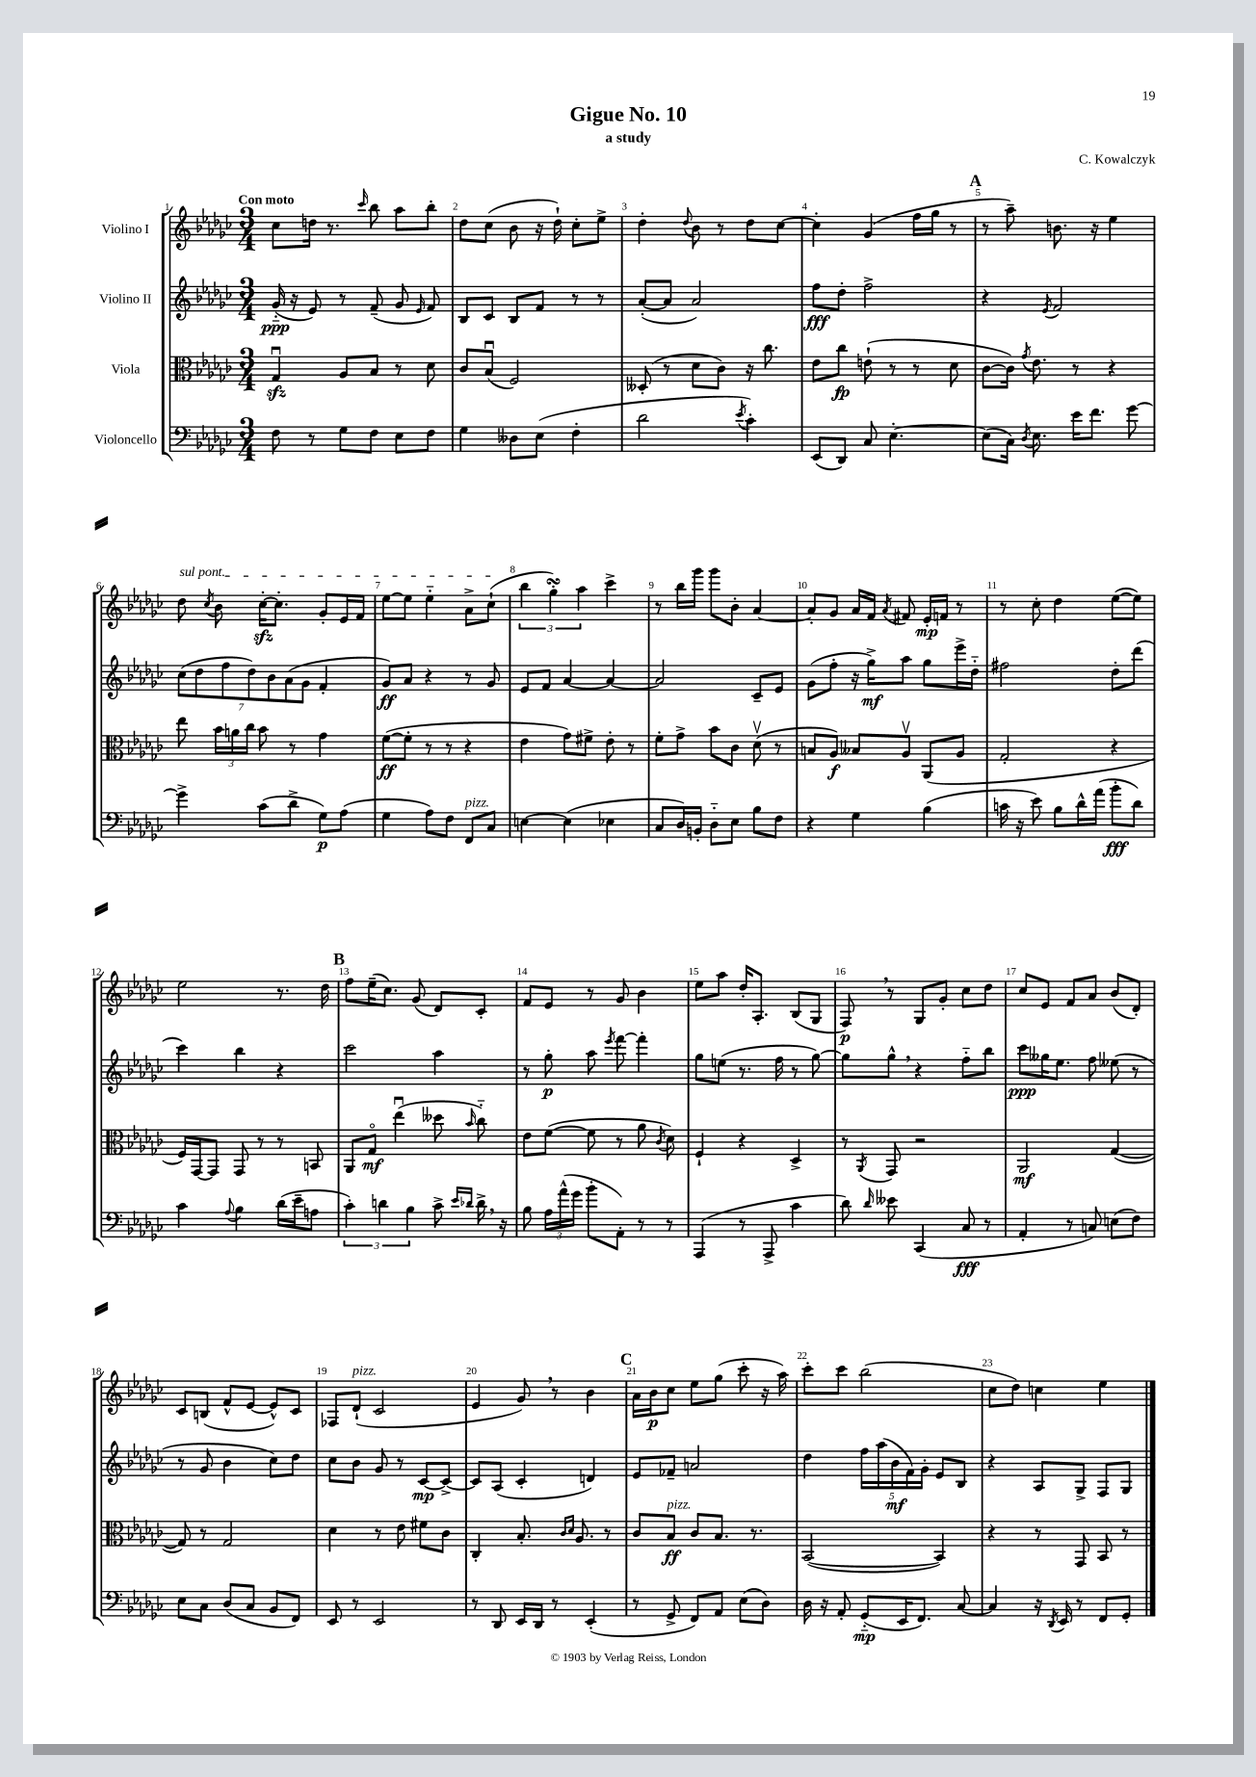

**kern	**dynam	**kern	**dynam	**kern	**dynam	**kern	**dynam
*part4	*part4	*part3	*part3	*part2	*part2	*part1	*part1
*staff4	*staff4	*staff3	*staff3	*staff2	*staff2	*staff1	*staff1
*I"Violoncello	*	*I"Viola	*	*I"Violino II	*	*I"Violino I	*
*clefF4	*	*clefC3	*	*clefG2	*	*clefG2	*
*k[b-e-a-d-g-c-]	*	*k[b-e-a-d-g-c-]	*	*k[b-e-a-d-g-c-]	*	*k[b-e-a-d-g-c-]	*
*M3/4	*	*M3/4	*	*M3/4	*	*M3/4	*
=1	=1	=1	=1	=1	=1	=1	=1
!	!	!	!	!	!	!LO:TX:a:B:t=Con moto	!
8F\	.	4G-zzu/	.	(16g-/	ppp	8cc-\L	.
.	.	.	.	16r	.	.	.
8r	.	.	.	8e-/)	.	16ddn\Jk	.
.	.	.	.	.	.	8.r	.
8G-\L	.	8A-/L	.	8r	.	.	.
.	.	.	.	.	.	16qqccc-/	.
8F\J	.	8B-/J	.	(8f~/	.	8bb-\	.
8E-\L	.	8r	.	8g-/	.	8aa-\L	.
.	.	.	.	16qqe-/	.	.	.
8F\J	.	8d-\	.	8f/)	.	8bb-'\J	.
=2	=2	=2	=2	=2	=2	=2	=2
4G-\	.	8c-/L	.	8B-/L	.	8dd-\L	.
.	.	(8B-u/J	.	8c-/J	.	(8cc-\J	.
8D--X\L	.	2F/)	.	8B-/L	.	8b-\	.
(8E-\J	.	.	.	8f/J	.	16r	.
.	.	.	.	.	.	16dd-`\)	.
4F'\	.	.	.	8r	.	8cc-'\L	.
.	.	.	.	8r	.	8ee-^\J	.
=3	=3	=3	=3	=3	=3	=3	=3
2d-\	.	(8D--X'/	.	([8a-'/L	.	4dd-'\	.
.	.	8r	.	8a-/J]	.	.	.
.	.	.	.	.	.	8qqdd-/	.
.	.	8d-\L	.	2a-/)	.	8b-\	.
.	.	8c-\J)	.	.	.	8r	.
8qe-/	.	.	.	.	.	.	.
4c-'\)	.	16r	.	.	.	8dd-\L	.
.	.	8.cc-\	.	.	.	.	.
.	.	.	.	.	.	[8cc-\J	.
=4	=4	=4	=4	=4	=4	=4	=4
(8EE-/L	.	8e-\L	.	8ff\L	fff	4cc-'\]	.
8DD-/J)	.	8cc-\J	fp	8dd-'\J	.	.	.
8C-/	.	(8en`\	.	2ff^\	.	(4g-/	.
[4.E-'\	.	8r	.	.	.	.	.
.	.	8r	.	.	.	16ff\LL	.
.	.	.	.	.	.	16gg-\JJ	.
.	.	8d-\	.	.	.	8r	.
!!LO:REH:place=s1:t=A
=5	=5	=5	=5	=5	=5	=5	=5
(8E-\L]	.	[8c-\L	.	4r	.	8r	.
16C-\Jk)	.	16c-\Jk])	.	.	.	8aa-~\)	.
8qD-/	.	8qg-/	.	.	.	.	.
8.E-\	.	8.e-\	.	.	.	.	.
.	.	.	.	8qe-/	.	.	.
.	.	.	.	2f/	.	8.bn\	.
16e-\KL	.	8r	.	.	.	.	.
8.f\J	.	.	.	.	.	16r	.
.	.	4r	.	.	.	4ee-\	.
[8g-\	.	.	.	.	.	.	.
!!LO:LB:g=z
=6	=6	=6	=6	=6	=6	=6	=6
!	!	!	!	!	!	!LO:TX:a:i:t=sul pont.	!
4g-^\]	.	8ee-\	.	(14cc-\L	.	8dd-\	.
.	.	.	.	14dd-\	.	.	.
.	.	.	.	.	.	8qcc-/	.
.	.	24b-\LL	.	.	.	8b-\	.
.	.	.	.	14ff\	.	.	.
.	.	24an\	.	.	.	.	.
.	.	24cc-\JJ	.	.	.	.	.
.	.	.	.	14dd-\)	.	.	.
(8c-\L	.	8b-\	.	.	.	[16cc-zz'\KL	.
.	.	.	.	14b-\	.	.	.
.	.	.	.	.	.	8.cc-'\J]	.
.	.	.	.	(14a-\	.	.	.
8d-^\J	.	8r	.	.	.	.	.
.	.	.	.	14g-\J	.	.	.
8G-\L)	p	4g-\	.	4f'/	.	8g-'/L	.
(8A-\J	.	.	.	.	.	16e-/L	.
.	.	.	.	.	.	16f/JJ	.
=7	=7	=7	=7	=7	=7	=7	=7
4G-\	.	([8f\L	ff	8g-/L)	ff	[8ee-\L	.
.	.	8f'\J]	.	8a-/J	.	8ee-\J]	.
8A-\L)	.	8r	.	4r	.	4ee-\	.
8F\J	.	8r	.	.	.	.	.
!LO:TX:a:i:t=pizz.	!	!	!	!	!	!	!
8FF/L	.	4r	.	8r	.	8a-^\L	.
8C-/J	.	.	.	8g-/	.	(8cc-`\J	.
=8	=8	=8	=8	=8	=8	=8	=8
[4En\	.	4e-\	.	8e-/L	.	6bb-\	.
.	.	.	.	8f/J	.	.	.
.	.	.	.	.	.	6gg-sSSs'\)	.
(4E\]	.	8g-\L)	.	[4a-/	.	.	.
.	.	.	.	.	.	6aa-\	.
.	.	8f#X^\J	.	.	.	.	.
4E-X\	.	8e-'\	.	4a-/_	.	4ccc-^\	.
.	.	8r	.	.	.	.	.
=9	=9	=9	=9	=9	=9	=9	=9
8C-/L	.	8f'\L	.	2a-/]	.	8r	.
16D-/L)	.	8g-^\J	.	.	.	16bb-\LL	.
16BBn'/JJ	.	.	.	.	.	16ggg-\JJ	.
8D-\L	.	8b-\L	.	.	.	8ggg-\L	.
8E-\J	.	8c-\J	.	.	.	8b-'\J	.
8B-\L	.	(8d-v\	.	8c-~/L	.	[4a-/	.
8F\J	.	8r	.	8e-/J	.	.	.
=10	=10	=10	=10	=10	=10	=10	=10
4r	.	8Bn/L	.	(8g-\L	.	8a-'/L]	.
.	.	8A-/J)	f	8ff'\J	.	8g-/J	.
4G-\	.	8B--X/L	.	16r	.	16a-/LL	.
.	.	.	.	16gg-^\KL)	mf	16f/JJ	.
.	.	.	.	.	.	8qa-/	.
.	.	8A-v/J	.	8aa-\J	.	8f#X/	.
(4B-\	.	(8AA-/L	.	8gg-\L	.	16e-'/LL	mp
.	.	.	.	.	.	16fn/JJ	.
.	.	8A-/J	.	16eee-^\L	.	8r	.
.	.	.	.	16dd-\JJ	.	.	.
=11	=11	=11	=11	=11	=11	=11	=11
16cn\	.	2G-'/	.	2ff#X\	.	8r	.
16r	.	.	.	.	.	.	.
8e-\)	.	.	.	.	.	8cc-'\	.
8B-\L	.	.	.	.	.	4dd-\	.
16d-^^\L	.	.	.	.	.	.	.
(16a-\JJ	.	.	.	.	.	.	.
8b-'\L	fff	4r	.	8dd-'\L	.	([8ee-\L	.
8d-\J)	.	.	.	(8ddd-\J	.	8ee-\J])	.
!!LO:LB:g=z
=12	=12	=12	=12	=12	=12	=12	=12
4c-\	.	16F/LL)	.	4ccc-\)	.	2ee-\	.
.	.	[16GG-/J	.	.	.	.	.
.	.	8GG-/J]	.	.	.	.	.
8qqA-/	.	.	.	.	.	.	.
4B-\	.	8GG-/	.	4bb-\	.	.	.
.	.	8r	.	.	.	.	.
(16d-\LL	.	8r	.	4r	.	8.r	.
16e-~\J	.	.	.	.	.	.	.
8An\J	.	8BBn/	.	.	.	.	.
.	.	.	.	.	.	16dd-\	.
!!LO:REH:place=s1:t=B
=13	=13	=13	=13	=13	=13	=13	=13
6c-'\)	.	8AA-/L	.	2ccc-\	.	8ff\L	.
.	.	8G-/J	mf	.	.	(16ee-~\K	.
6dn\	.	.	.	.	.	.	.
.	.	.	.	.	.	8.cc-\J)	.
.	.	(4ee-u\	.	.	.	.	.
6B-\	.	.	.	.	.	.	.
.	.	.	.	.	.	(8g-/	.
8c-^\	.	8dd--X\	.	4aa-\	.	8d-/L)	.
16qqe-/LL	.	.	.	.	.	.	.
16qqd-X/JJ	.	16qqb-/	.	.	.	.	.
16d-^,\	.	8cc-\)	.	.	.	8c-'/J	.
16r	.	.	.	.	.	.	.
=14	=14	=14	=14	=14	=14	=14	=14
8B-\	.	8e-\L	.	8r	.	8f/L	.
24A-\LL	.	([8f\J	.	8gg-'\	p	8e-/J	.
(24a-^^\	.	.	.	.	.	.	.
24g-\JJ	.	.	.	.	.	.	.
8b-'\L	.	8f\]	.	8aa-\	.	8r	.
.	.	.	.	8qeee-/	.	.	.
8AA-'\J)	.	8r	.	[8fff\	.	8g-/	.
8r	.	8a-\	.	4fff'\]	.	4b-\	.
.	.	8qc-/	.	.	.	.	.
8r	.	8d-\)	.	.	.	.	.
=15	=15	=15	=15	=15	=15	=15	=15
(4AAA-/	.	4F`/	.	8gg-\L	.	8ee-\L	.
.	.	.	.	(8een\J	.	8aa-\J	.
8r	.	4r	.	8.r	.	16dd-'/KL	.
.	.	.	.	.	.	8.A-'/J	.
8AAA-^/	.	.	.	.	.	.	.
.	.	.	.	16ff\	.	.	.
4c-\	.	4D-^/	.	8r	.	(8B-/L	.
.	.	.	.	[8gg-\)	.	8G-/J	.
=16	=16	=16	=16	=16	=16	=16	=16
8d-\)	.	8r	.	8gg-\L]	.	8F,/)	p
16qqd-/	.	8qAA-/	.	.	.	.	.
8e--X\	.	8GG-/	.	8gg-^^,\J	.	8r	.
(4CC-/	.	2r	.	4r	.	8G-/L	.
.	.	.	.	.	.	8g-'/J	.
8C-/	fff	.	.	8ff\L	.	8cc-\L	.
8r	.	.	.	8bb-\J	.	8dd-\J	.
=17	=17	=17	=17	=17	=17	=17	=17
4AA-'/	.	2AA-/	mf	8ccc-\L	ppp	8cc-/L	.
.	.	.	.	16gg--X\K	.	8e-/J	.
.	.	.	.	8.ee-\J	.	.	.
8r	.	.	.	.	.	8f/L	.
8Cn/)	.	.	.	8ff\	.	8a-/J	.
(8En\L	.	([4G-/	.	(8ee--X\	.	(8b-/L	.
8F\J)	.	.	.	8r	.	8d-'/J)	.
!!LO:LB:g=z
=18	=18	=18	=18	=18	=18	=18	=18
8E-\L	.	8G-/])	.	8r	.	8c-/L	.
8C-\J	.	8r	.	8g-/	.	(8Bn/J	.
(8D-/L	.	2G-/	.	4b-\	.	8f^^/L	.
8C-/J	.	.	.	.	.	[8e-/J	.
8BB-/L	.	.	.	8cc-\L)	.	8e-^^/L])	.
8FF/J)	.	.	.	8dd-\J	.	8c-/J	.
=19	=19	=19	=19	=19	=19	=19	=19
8EE-/	.	4d-\	.	8cc-\L	.	8F-X/L	.
!	!	!	!	!	!	!LO:TX:a:i:t=pizz.	!
8r	.	.	.	8b-\J	.	(8d-`/J	.
2EE-/	.	8r	.	8g-/	.	2c-/	.
.	.	8e-\	.	8r	.	.	.
.	.	8f#X\L	.	[8c-/L	mp	.	.
.	.	8c-\J	.	8c-^/J_	.	.	.
=20	=20	=20	=20	=20	=20	=20	=20
8r	.	4C-'/	.	8c-/L]	.	4e-/	.
8DD-/	.	.	.	(8A-/J	.	.	.
16EE-/LL	.	8.B-'/	.	4c-'/	.	8g-,/)	.
16DD-/JJ	.	.	.	.	.	.	.
8r	.	.	.	.	.	8r	.
.	.	16qqc-/LL	.	.	.	.	.
.	.	16qqd-/JJ	.	.	.	.	.
.	.	8.A-/	.	.	.	.	.
(4EE-'/	.	.	.	4dn/)	.	4b-\	.
.	.	8r	.	.	.	.	.
!!LO:REH:place=s1:t=C
=21	=21	=21	=21	=21	=21	=21	=21
8r	.	8c-/L	.	8e-/L	.	16a-\LL	.
.	.	.	.	.	.	16b-\J	p
!	!	!LO:TX:a:i:t=pizz.	!	!	!	!	!
8GG-^/	.	8B-/J	ff	8f-X~/J	.	8cc-\J	.
8FF/L)	.	8c-/L	.	2an/	.	8ee-\L	.
8AA-/J	.	8.B-/J	.	.	.	(8gg-\J	.
(8E-\L	.	.	.	.	.	8ccc-'\	.
.	.	8.r	.	.	.	.	.
8D-\J)	.	.	.	.	.	16r	.
.	.	.	.	.	.	16aa-\)	.
=22	=22	=22	=22	=22	=22	=22	=22
16D-\	.	([2BB-/	.	4dd-\	.	8ccc-'\L	.
16r	.	.	.	.	.	.	.
8AA-'/	.	.	.	.	.	8ccc-\J	.
(8GG-/L	mp	.	.	20ff\LL	.	(2bb-\	.
.	.	.	.	(20aa-\	.	.	.
.	.	.	.	20b-\	mf	.	.
16EE-/K	.	.	.	.	.	.	.
.	.	.	.	20f\)	.	.	.
8.FF/J)	.	.	.	.	.	.	.
.	.	.	.	20g-'\JJ	.	.	.
.	.	4BB-/])	.	8e-/L	.	.	.
[8C-/	.	.	.	8B-/J	.	.	.
=23	=23	=23	=23	=23	=23	=23	=23
4C-/]	.	4r	.	4r	.	8cc-\L	.
.	.	.	.	.	.	8dd-\J)	.
16r	.	8r	.	8A-/L	.	4ccn\	.
8qDD-/	.	.	.	.	.	.	.
16EE-/	.	.	.	.	.	.	.
8r	.	8GG-/	.	8G-^/J	.	.	.
8FF/L	.	8BB-/	.	8F/L	.	4ee-\	.
8GG-'/J	.	8r	.	8G-/J	.	.	.
==	==	==	==	==	==	==	==
*-	*-	*-	*-	*-	*-	*-	*-
